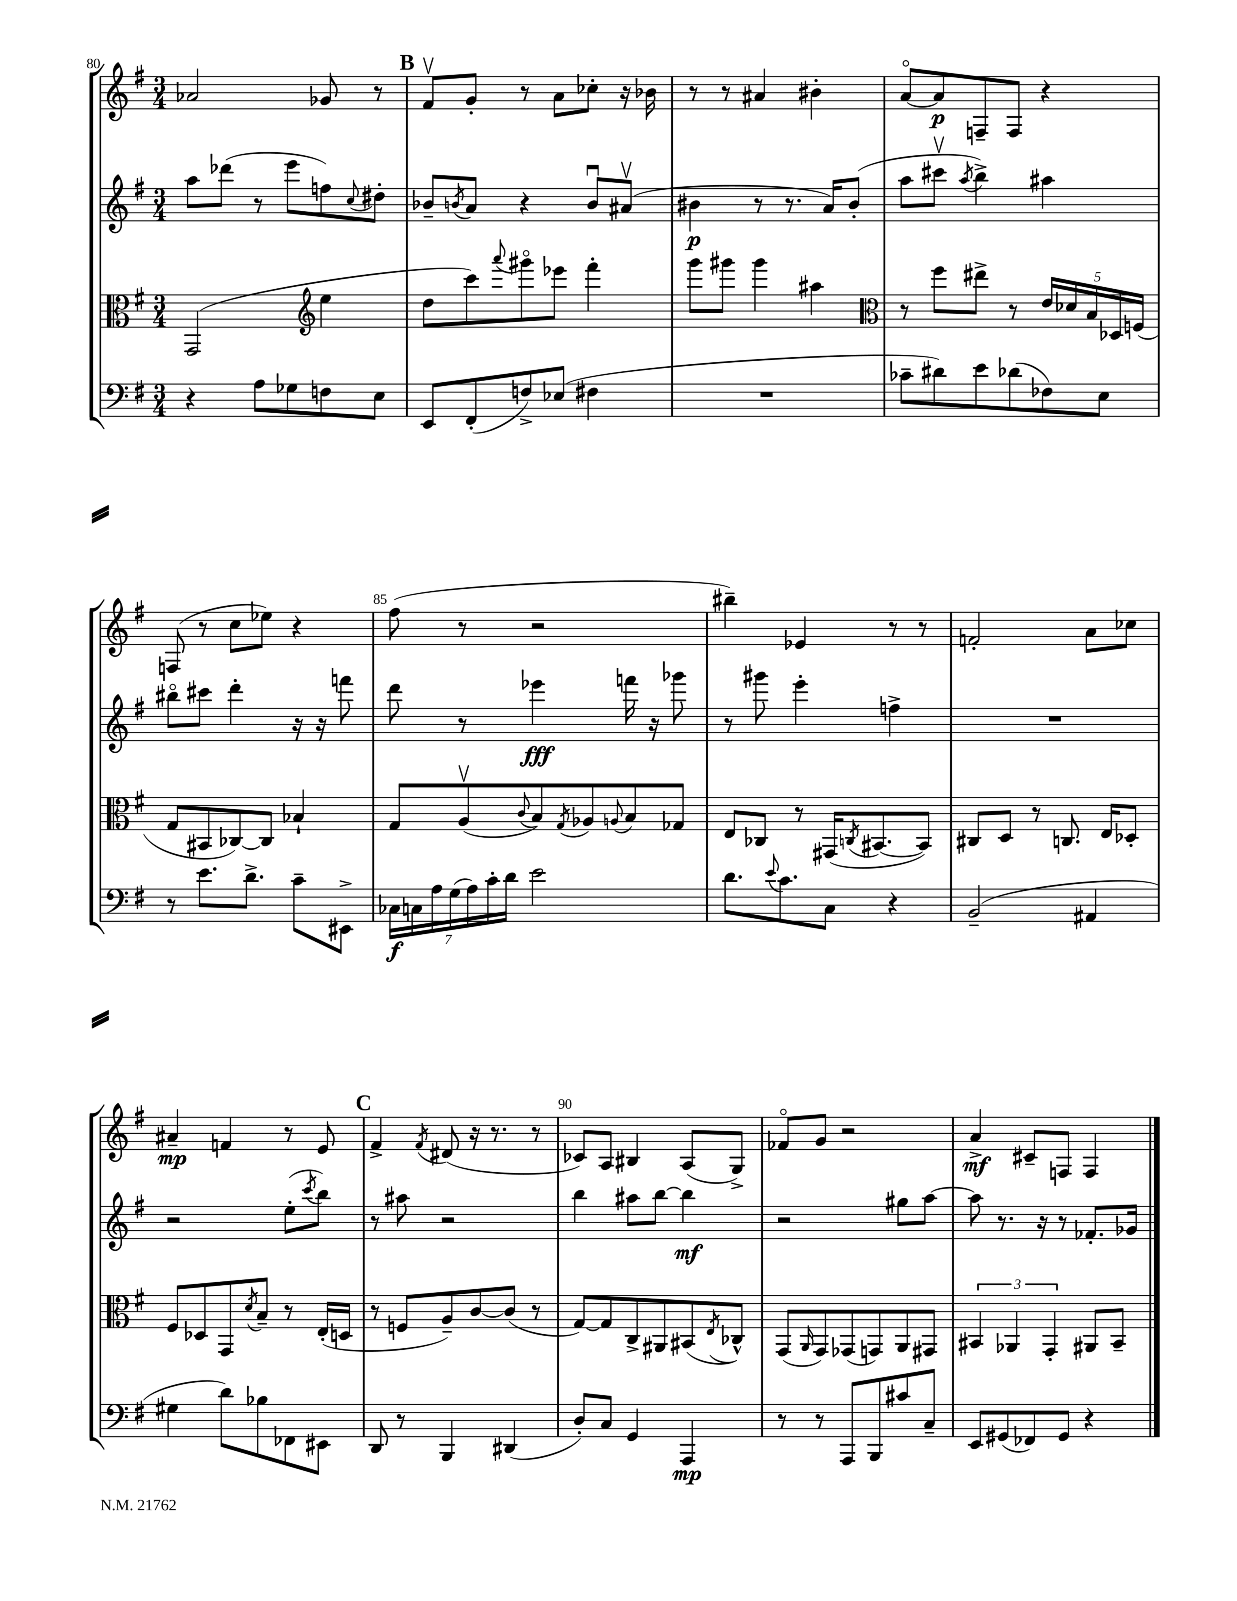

**kern	**dynam	**kern	**kern	**dynam	**kern	**dynam
*part4	*part4	*part3	*part2	*part2	*part1	*part1
*staff4	*staff4	*staff3	*staff2	*staff2	*staff1	*staff1
*clefF4	*	*clefC3	*clefG2	*	*clefG2	*
*k[f#]	*	*k[f#]	*k[f#]	*	*k[f#]	*
*M3/4	*	*M3/4	*M3/4	*	*M3/4	*
=80	=80	=80	=80	=80	=80	=80
4r	.	(2GG/	8aa\L	.	2a-X/	.
.	.	.	(8ddd-X\J	.	.	.
8A\L	.	.	8r	.	.	.
8G-X\	.	.	8eee\L	.	.	.
*	*	*clefG2	*	*	*	*
8Fn\	.	4ee\	8ffn\)	.	8g-X/	.
.	.	.	8qqcc/	.	.	.
8E\J	.	.	8dd#X'\J	.	8r	.
!!LO:REH:place=s1:t=B
=81	=81	=81	=81	=81	=81	=81
8EE/L	.	8dd\L	8b-X~/L	.	8f#v/L	.
.	.	.	8qbn/	.	.	.
(8FF#'/	.	8ccc\)	8a/J	.	8g'/J	.
.	.	8qqaaa/	.	.	.	.
8Fn^/)	.	8ggg#X\	4r	.	8r	.
(8E-X/J	.	8eee-X\J	.	.	8a\L	.
4F#X\	.	4fff#'\	8bu/L	.	8cc-X'\J	.
.	.	.	(8a#Xv/J	.	16r	.
.	.	.	.	.	16b-X\	.
=82	=82	=82	=82	=82	=82	=82
2.r	.	8ggg\L	4b#X\	p	8r	.
.	.	8ggg#X\J	.	.	8r	.
.	.	4ggg#\	8r	.	4a#X/	.
.	.	.	8.r	.	.	.
.	.	4aa#X\	.	.	4b#X'\	.
.	.	.	16a/KL)	.	.	.
.	.	.	(8b#'/J	.	.	.
=83	=83	=83	=83	=83	=83	=83
*	*	*clefC3	*	*	*	*
8c-X~\L	.	8r	8aa\L	.	[8a/L	.
8d#X\)	.	8ff#\L	8ccc#Xv\J	.	8a/]	p
.	.	.	8qaa/	.	.	.
8e\	.	8ee#X^\J	4bb^\)	.	8Fn~/	.
(8d-X\	.	8r	.	.	8F/J	.
8F-X\)	.	20e/LL	4aa#X\	.	4r	.
.	.	20d-X/	.	.	.	.
.	.	20B/	.	.	.	.
8E\J	.	.	.	.	.	.
.	.	20D-X/	.	.	.	.
.	.	(20Fn/JJ	.	.	.	.
!!LO:LB:g=z
=84	=84	=84	=84	=84	=84	=84
8r	.	8G/L	8bb#X\L	.	(8Fn/	.
8.e\L	.	8BB#X/	8ccc#X\J	.	8r	.
.	.	[8C-X/)	4ddd'\	.	8cc\L	.
8.d^\J	.	.	.	.	.	.
.	.	8C-/J]	.	.	8ee-X\J)	.
8c~\L	.	4B-X`/	16r	.	4r	.
.	.	.	16r	.	.	.
8EE#X^\J	.	.	8fffn\	.	.	.
=85	=85	=85	=85	=85	=85	=85
28C-X\LL	f	8G/L	8ddd\	.	(8ff#\	.
28Cn\	.	.	.	.	.	.
28A\	.	.	.	.	.	.
(28G\	.	.	.	.	.	.
.	.	(8Av/	8r	.	8r	.
28A\)	.	.	.	.	.	.
28c'\	.	.	.	.	.	.
28d\JJ	.	.	.	.	.	.
.	.	8qqc/	.	.	.	.
2e\	.	8B/)	4eee-X\	fff	2r	.
.	.	8qG/	.	.	.	.
.	.	8A-X/	.	.	.	.
.	.	8qqAn/	.	.	.	.
.	.	8B/	16fffn\	.	.	.
.	.	.	16r	.	.	.
.	.	8G-X/J	8ggg-X\	.	.	.
=86	=86	=86	=86	=86	=86	=86
8.d\L	.	8E/L	8r	.	4bb#X~\)	.
.	.	8C-X/J	8ggg#X\	.	.	.
8qqe/	.	.	.	.	.	.
8.c\	.	.	.	.	.	.
.	.	8r	4eee'\	.	4e-X/	.
8C\J	.	(16GG#X/KL	.	.	.	.
.	.	8qCn/	.	.	.	.
.	.	[8.BB#X/	.	.	.	.
4r	.	.	4ffn^\	.	8r	.
.	.	8BB#/J])	.	.	8r	.
=87	=87	=87	=87	=87	=87	=87
(2BB~/	.	8C#X/L	2.r	.	2fn'/	.
.	.	8D/J	.	.	.	.
.	.	8r	.	.	.	.
.	.	8.Cn/	.	.	.	.
4AA#X/	.	.	.	.	8a\L	.
.	.	16E/KL	.	.	.	.
.	.	8D-X'/J	.	.	8cc-X\J	.
!!LO:LB:g=z
=88	=88	=88	=88	=88	=88	=88
4G#X\	.	8F#/L	2r	.	4a#X~/	mp
.	.	8D-X/	.	.	.	.
8d\L)	.	8GG/	.	.	4fn/	.
.	.	8qd/	.	.	.	.
8B-X\	.	8B~/J	.	.	.	.
8FF-X\	.	8r	(8ee'\L	.	8r	.
.	.	.	8qccc/	.	.	.
8EE#X\J	.	(16E'/LL	8bb\J)	.	8e/	.
.	.	16Dn/JJ	.	.	.	.
!!LO:REH:place=s1:t=C
=89	=89	=89	=89	=89	=89	=89
8DD/	.	8r	8r	.	4f#^/	.
8r	.	8Fn/L	8aa#X\	.	.	.
.	.	.	.	.	8qf#/	.
4BBB/	.	8A~/)	2r	.	(8d#X/	.
.	.	[8c/	.	.	16r	.
.	.	.	.	.	8.r	.
(4DD#X/	.	(8c/J]	.	.	.	.
.	.	8r	.	.	8r	.
=90	=90	=90	=90	=90	=90	=90
8D'/L)	.	[8G/L)	4bb\	.	8c-X/L)	.
8C/J	.	8G/]	.	.	8A/J	.
4GG/	.	8C^/	8aa#X\L	.	4B#X/	.
.	.	8AA#X/	[8bb\J	.	.	.
4AAA/	mp	(8BB#X/	4bb\]	mf	(8A/L	.
.	.	8qE/	.	.	.	.
.	.	8C-X^^/J)	.	.	8G^/J)	.
=91	=91	=91	=91	=91	=91	=91
8r	.	(8GG/L	2r	.	8f-X/L	.
.	.	16qqAA/	.	.	.	.
8r	.	8GG/)	.	.	8g/J	.
8AAA/L	.	(8GG-X/	.	.	2r	.
8BBB/	.	8GGn/)	.	.	.	.
8c#X/	.	8AA/	8gg#X\L	.	.	.
8C~/J	.	8GG#X/J	[8aa\J	.	.	.
=92	=92	=92	=92	=92	=92	=92
8EE/L	.	6BB#X/	8aa\]	.	4a^/	mf
(8GG#X/	.	.	8.r	.	.	.
.	.	6AA-X/	.	.	.	.
8FF-X/)	.	.	.	.	8c#X~/L	.
.	.	.	16r	.	.	.
.	.	6GG'/	.	.	.	.
8GG#/J	.	.	8r	.	8Fn/J	.
4r	.	8AA#X/L	8.f-X'/L	.	4F/	.
.	.	8BB#~/J	.	.	.	.
.	.	.	16g-X/Jk	.	.	.
==	==	==	==	==	==	==
*-	*-	*-	*-	*-	*-	*-
